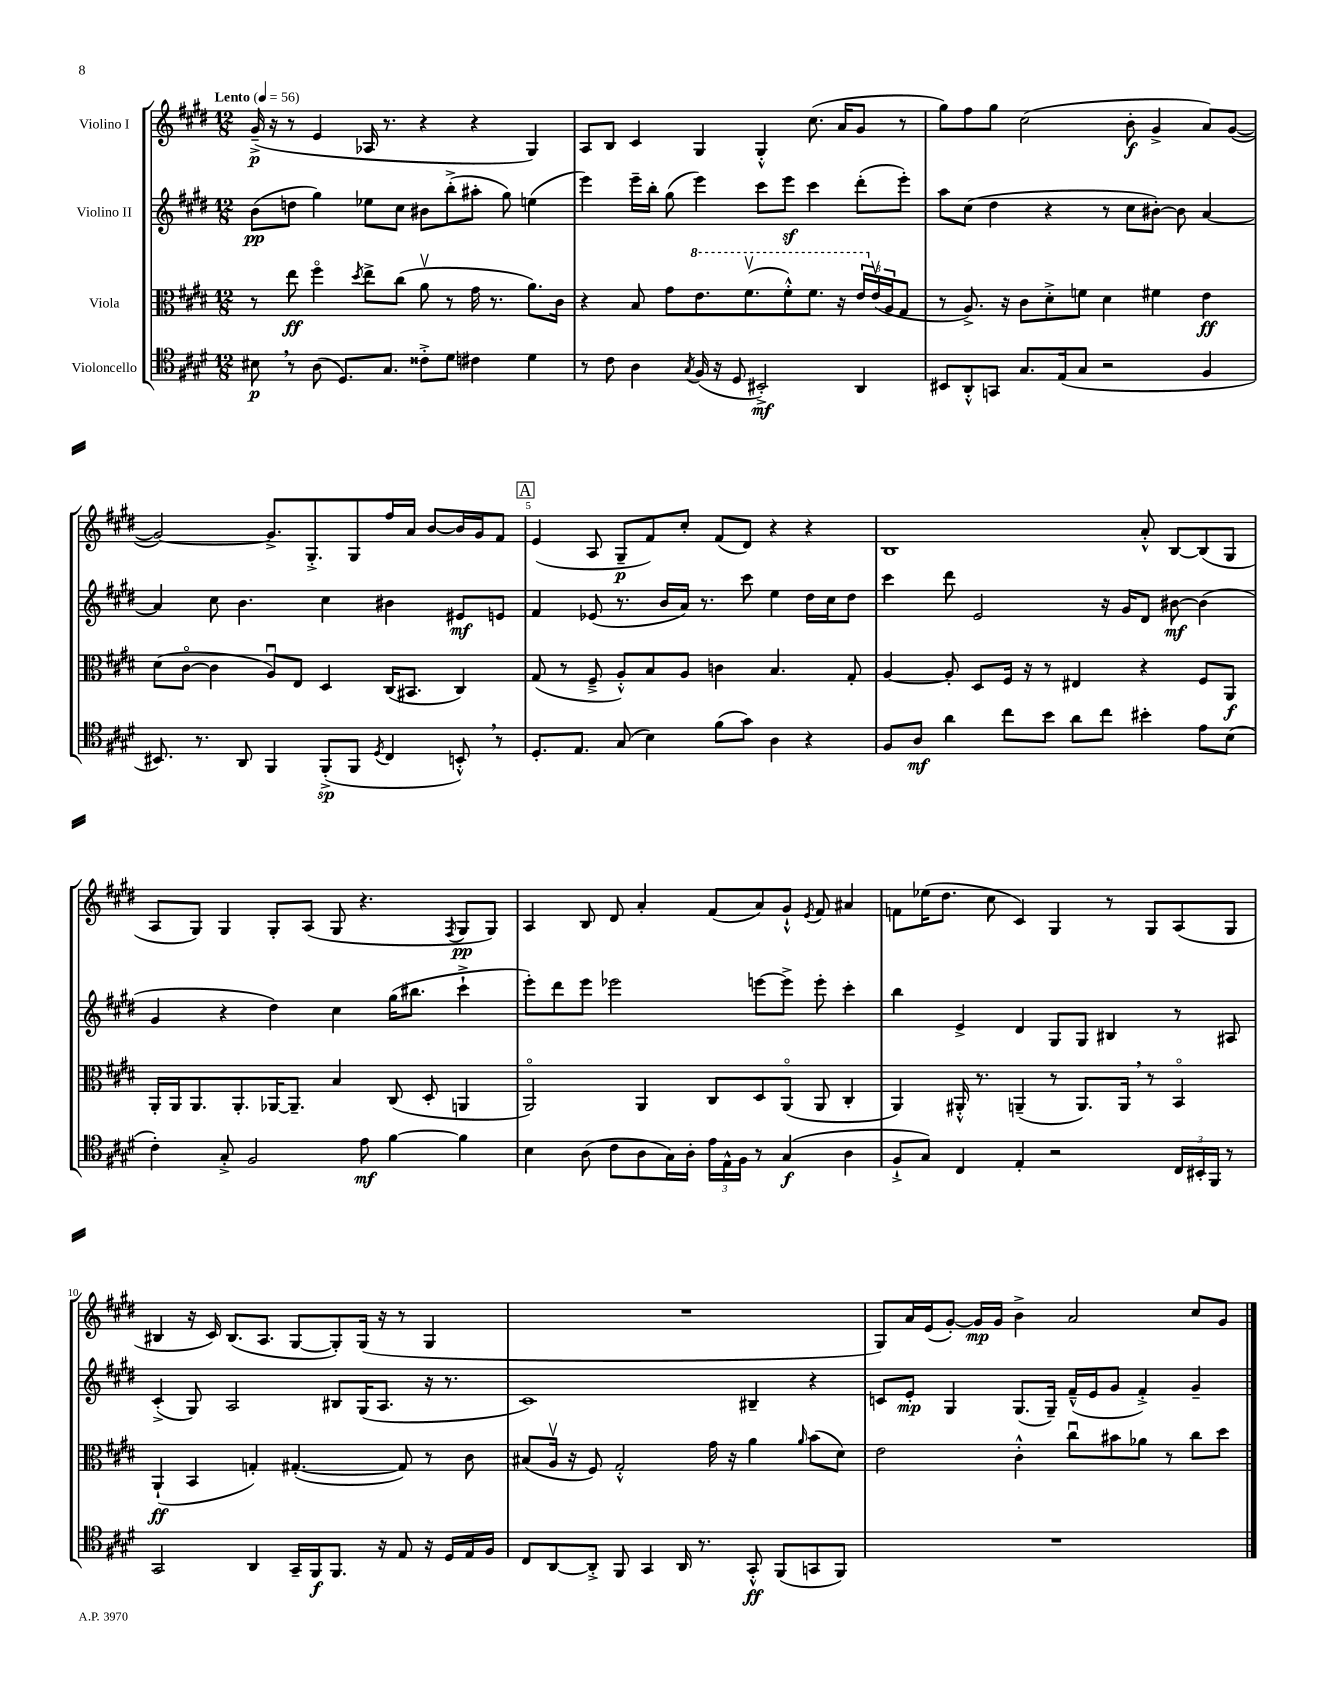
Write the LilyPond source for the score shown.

<<
\new StaffGroup <<
\new Staff = "s0" \with { instrumentName = "Violino I" } {
    \clef treble \key e \major \numericTimeSignature \time 12/8 \tempo "Lento" 4 = 56
    gis'16--->\p( r16 r8 e'4 aes16 r8. r4 r4 gis4) |
    a8 b8 cis'4 gis4 gis4-.-^ cis''8.( a'16 gis'8 r8 |
    gis''8) fis''8 gis''8 cis''2( b'8-.\f gis'4-> a'8) gis'8~( |
    gis'2~) gis'8.-> gis8.-.-> gis8 fis''16 a'16 b'8~ b'16 gis'16 fis'8 |
    \mark \markup { \box "A" } e'4( a8 gis8--\p fis'8) cis''8-. fis'8( dis'8) r4 r4 |
    b1 a'8-.-^ b8~ b8( gis8 |
    a8 gis8) gis4 gis8-. a8( gis8 r4. \acciaccatura { fis8 } gis8\pp gis8) |
    a4 b8 dis'8 a'4-. fis'8( a'8) gis'8-!-^ \acciaccatura { e'8 } fis'8 ais'4 |
    f'8 ees''16( dis''8. cis''8 cis'4) gis4 r8 gis8 a8( gis8 |
    bis4 r16 cis'16) bis8.( a8. gis8~ gis8-.) gis16( r16 r8 gis4 |
    R1. |
    gis8) a'16 e'16( gis'8~-.) gis'16\mp gis'16 b'4-> a'2 cis''8 gis'8 \bar "|." |
}
\new Staff = "s1" \with { instrumentName = "Violino II" } {
    \clef treble \key e \major \numericTimeSignature \time 12/8
    b'8\pp( d''8 gis''4) ees''8 cis''8 bis'8 b''8-.->( ais''8-. gis''8) e''4( |
    e'''4) e'''16-- b''16-. gis''8( e'''4) cis'''8 e'''8\sf cis'''4 dis'''8-.( e'''8-.) |
    a''8 cis''8( dis''4 r4 r8 cis''8 bis'8~-.) bis'8 a'4~ |
    a'4 cis''8 b'4. cis''4 bis'4 eis'8\mf e'8 |
    \mark \markup { \box "A" } fis'4 ees'8( r8. b'16 a'16) r8. cis'''8 e''4 dis''16 cis''16 dis''8 |
    cis'''4 dis'''8 e'2 r16 gis'16 dis'8 bis'8~\mf bis'4( |
    gis'4 r4 dis''4) cis''4 gis''16( bis''8. cis'''4-!-> |
    e'''8-.) dis'''8 e'''8 ees'''2 e'''8~ e'''8-> e'''8-. cis'''4-. |
    b''4 e'4-> dis'4 gis8 gis8 bis4 r8 ais8 |
    cis'4-.->( gis8) a2 bis8 gis16( a8. r16 r8. |
    cis'1) bis4-- r4 |
    c'8 e'8-.\mp gis4 gis8.( gis16--) fis'16---^( e'16 gis'8 fis'4-.->) gis'4-- \bar "|." |
}
\new Staff = "s2" \with { instrumentName = "Viola" } {
    \clef alto \key e \major \numericTimeSignature \time 12/8
    r8 e''8\ff fis''4\flageolet \acciaccatura { dis''8 } e''8-> cis''8( a'8\upbow r8 gis'16 r8. a'8.) cis'16 |
    r4 b8 gis'8 \ottava #1 e''8. fis''8.\upbow( fis''8-.-^) fis''8. r16 \tuplet 3/2 { e''16 \ottava #0 e'16\upbow( a16 } gis8 |
    r8 a8.->) r16 cis'8 dis'8-.-> f'8 dis'4 fis'4 e'4\ff |
    dis'8( cis'8~\flageolet cis'4 a8\downbow) e8 dis4 cis16( bis,8. cis4) |
    \mark \markup { \box "A" } gis8( r8 fis8---> a8-.-^) b8 a8 c'4 b4. gis8-. |
    a4~ a8-. dis8 fis16 r16 r8 eis4 r4 fis8 a,8\f |
    a,16-. a,16 a,8. a,8.-. aes,16~ aes,8.-- b4 cis8( dis8-. a,4 |
    a,2\flageolet) a,4 cis8 dis8 a,8\flageolet( a,8 cis4-. |
    a,4) ais,16-.-^ r8. a,4--( r8 a,8.) a,16 \breathe r8 b,4\flageolet |
    a,4-!\ff( b,4 g4-.) gis4.~-.( gis8) r8 cis'8 |
    bis8( a16\upbow r16 fis8) gis2-.-^ gis'16 r16 a'4 \grace { a'16 } b'8( dis'8) |
    e'2 cis'4-.-^ cis''8\downbow bis'8 aes'8 r8 cis''8 dis''8 \bar "|." |
}
\new Staff = "s3" \with { instrumentName = "Violoncello" } {
    \clef tenor \key e \major \numericTimeSignature \time 12/8
    bis8\p \breathe r8 a8( dis8.) gis8. cisis'8-.-> dis'8 cis'4 dis'4 |
    r8 cis'8 a4 \acciaccatura { gis8 } fis16( r16 dis8 bis,2-.->\mf) a,4 |
    bis,8 a,8-.-^ g,8 gis8. e16( gis8 r2 fis4 |
    bis,8.) r8. a,8 fis,4 fis,8-.->\sp( fis,8 \acciaccatura { dis8 } cis4 b,8-.-^) \breathe r8 |
    \mark \markup { \box "A" } dis8.-. e8. gis8( b4) fis'8( gis'8) a4 r4 |
    fis8 a8\mf a'4 cis''8 b'8 a'8 cis''8 bis'4-. e'8 b8( |
    cis'4-.) gis8-.-> fis2 e'8\mf fis'4~ fis'4 |
    b4 a8( cis'8 a8 gis16) a16-. \tuplet 3/2 { e'16 e16-^ fis16 } r8 gis4\f( a4 |
    fis8-!-> gis8) cis4 e4-. r2 \tuplet 3/2 { cis16 bis,16-. fis,16 } r8 |
    gis,2 a,4 gis,16-- fis,16\f fis,8. r16 e8 r16 dis16 e16 fis16 |
    cis8 a,8~ a,8-.-> fis,8 gis,4 a,16 r8. gis,8-.-^\ff fis,8( g,8 fis,8) |
    R1. \bar "|." |
}
>>
>>
\layout { \context { \Score \override BarNumber.break-visibility = ##(#f #t #t) barNumberVisibility = #(every-nth-bar-number-visible 5) } }
